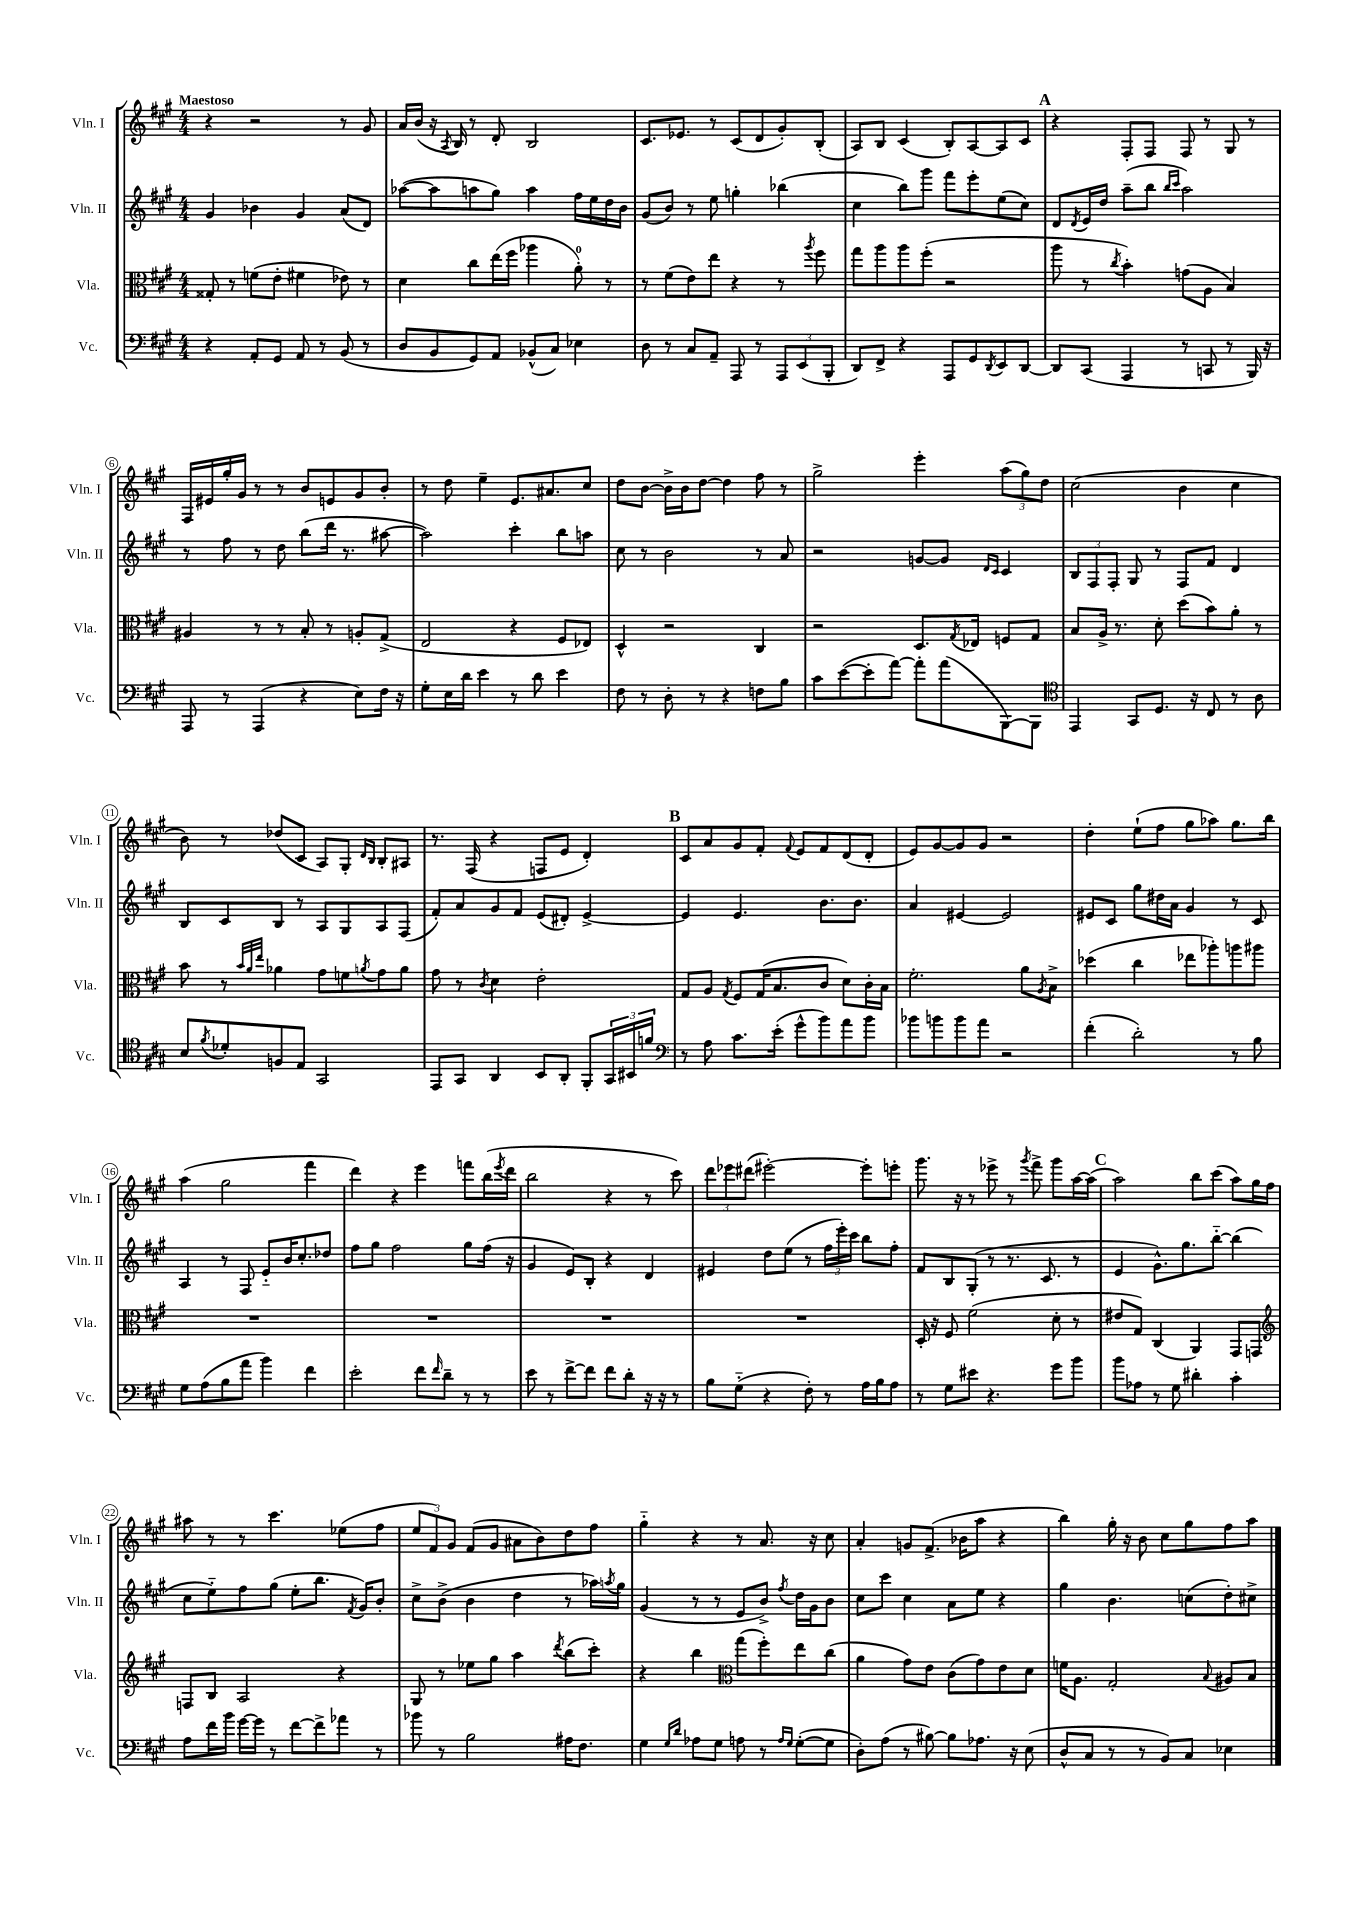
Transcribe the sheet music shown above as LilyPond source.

<<
\new StaffGroup <<
\new Staff = "s0" \with { instrumentName = "Vln. I" shortInstrumentName = "Vln. I" } {
    \clef treble \key a \major \numericTimeSignature \time 4/4 \tempo "Maestoso"
    r4 r2 r8 gis'8 |
    a'16 b'16( r16 \acciaccatura { a8 } b16) r8 d'8-. b2 |
    cis'8. ees'8. r8 cis'8( d'8 gis'8-.) b8-.( |
    a8) b8 cis'4( b8-.) a8~ a8 cis'8 |
    \mark \markup { \bold "A" } r4 fis8-. fis8 fis8 r8 gis8 r8 |
    fis16 eis'16 gis''16-. gis'16 r8 r8 b'8 e'8 gis'8 b'8-. |
    r8 d''8 e''4-- e'8. ais'8. cis''8 |
    d''8 b'8~ b'16-> b'16 d''8~ d''4 fis''8 r8 |
    gis''2-> e'''4-. \tuplet 3/2 { a''8( gis''8) d''8 } |
    cis''2( b'4 cis''4 |
    b'8) r8 des''8( cis'8 a8) gis8-. \grace { d'16 b16 } b8-. ais8 |
    r8. fis16( r4 f8 e'8 d'4-.) |
    \mark \markup { \bold "B" } cis'8 a'8 gis'8 fis'8-. \appoggiatura { fis'8 } e'8 fis'8 d'8( d'8-. |
    e'8) gis'8~ gis'8 gis'8 r2 |
    d''4-. e''8-!( fis''8 gis''8 aes''8) gis''8. b''16 |
    a''4( gis''2 fis'''4 |
    d'''4) r4 e'''4 f'''8 b''16( \acciaccatura { e'''8 } d'''16 |
    b''2 r4 r8 cis'''8) |
    \tuplet 3/2 { d'''8 ees'''8 dis'''8( } eis'''2~-.) eis'''8-. e'''8-. |
    gis'''8. r16 r8 ees'''8-> r8 \acciaccatura { gis'''8 } fis'''8-> gis'''8 a''16~ a''16( |
    \mark \markup { \bold "C" } a''2) b''8 cis'''8( a''8) gis''16 fis''16 |
    ais''8 r8 r8 cis'''4. ees''8( fis''8 |
    \tuplet 3/2 { e''8 fis'8) gis'8 } fis'8( gis'8 ais'8 b'8) d''8 fis''8 |
    gis''4-_ r4 r8 a'8. r16 cis''8 |
    a'4-. g'8 fis'8.->( bes'16 a''8 r4 |
    b''4) gis''16-. r16 b'8 cis''8 gis''8 fis''8 a''8 \bar "|." |
}
\new Staff = "s1" \with { instrumentName = "Vln. II" shortInstrumentName = "Vln. II" } {
    \clef treble \key a \major \numericTimeSignature \time 4/4
    gis'4 bes'4 gis'4 a'8( d'8) |
    aes''8~( aes''8 a''8 gis''8) a''4 fis''16 e''16 d''16 b'16 |
    gis'8( b'8) r8 e''8 g''4-. bes''4( |
    cis''4 b''8) gis'''8 fis'''8 e'''8-. e''8( cis''8) |
    \mark \markup { \bold "A" } d'8 \acciaccatura { d'8 } e'16 d''16 a''8--( b''8 \grace { b''16 cis'''16 } a''2) |
    r8 fis''8 r8 d''8 b''8( d'''16 r8. ais''8~ |
    ais''2) cis'''4-. b''8 a''8 |
    cis''8 r8 b'2 r8 a'8 |
    r2 g'8~ g'8 \grace { d'16 cis'16 } cis'4 |
    \tuplet 3/2 { b8 fis8 fis8-. } gis8 r8 fis8 fis'8 d'4 |
    b8 cis'8 b8 r8 a8 gis8 a8 fis8( |
    fis'8-.) a'8 gis'8 fis'8 e'8( dis'8-.) e'4~-> |
    \mark \markup { \bold "B" } e'4 e'4. b'8. b'8. |
    a'4 eis'4~ eis'2 |
    eis'8 cis'8 gis''8 dis''16 a'16 gis'4 r8 cis'8 |
    a4 r8 fis8 e'8-_ b'16 cis''8.-. des''8 |
    fis''8 gis''8 fis''2 gis''8 fis''16( r16 |
    gis'4 e'8) b8-. r4 d'4 |
    eis'4 d''8 e''8( r8 \tuplet 3/2 { fis''16 e'''16-.) cis'''16 } b''8 fis''8-. |
    fis'8 b8 gis8-.( r8 r8. cis'8. r8 |
    \mark \markup { \bold "C" } e'4 gis'8.-^) gis''8. b''8~-_ b''4( |
    cis''8 e''8-_) fis''8 gis''8( e''8-. b''8. \acciaccatura { fis'8 } gis'16) b'8-. |
    cis''8-> b'8->( b'4 d''4 r8 aes''16) \acciaccatura { a''8 } gis''16 |
    gis'4( r8 r8 e'8 b'8->) \acciaccatura { fis''8 } d''16 gis'16 b'8 |
    cis''8 cis'''8 cis''4 a'8 e''8 r4 |
    gis''4 b'4. c''8( d''8-.) cis''8-> \bar "|." |
}
\new Staff = "s2" \with { instrumentName = "Vla." shortInstrumentName = "Vla." } {
    \clef alto \key a \major \numericTimeSignature \time 4/4
    gisis8-. r8 f'8( e'8-. fis'4 ees'8) r8 |
    d'4 cis''8 e''16( fis''16 aes''4 a'8-0-.) r8 |
    r8 fis'8( e'8) e''8 r4 r8 \acciaccatura { a''8 } fis''8 |
    gis''8 a''8 a''8 fis''8-.( r2 |
    \mark \markup { \bold "A" } a''8 r8 \acciaccatura { cis''8 } b'4-.) g'8( a8 b4) |
    ais4 r8 r8 b8-. r8 a8-. gis8->( |
    e2 r4 fis8 ees8) |
    d4-^ r2 cis4 |
    r2 d8. \acciaccatura { gis8 } ees16 f8 gis8 |
    b8 a16-> r8. d'8-. d''8( b'8) a'8-. r8 |
    b'8 r8 \grace { b'32 a'32 e''32 } aes'4 gis'8 f'8 \acciaccatura { a'8 } gis'8 a'8 |
    gis'8 r8 \acciaccatura { cis'8 } d'4 e'2-. |
    \mark \markup { \bold "B" } gis8 a8 \acciaccatura { gis8 } fis8 gis16( b8. cis'8 d'8) cis'16-. b16 |
    fis'2.-. a'8 \acciaccatura { a8 } b8-> |
    des''4( cis''4 ees''8 aes''8-.) a''8 ais''8 |
    R1 |
    R1 |
    R1 |
    R1 |
    d16-. r16 fis8 fis'2( d'8-. r8 |
    \mark \markup { \bold "C" } eis'8 gis8) cis4( a,4) gis,8 g,8 |
    \clef treble f8 b8 a2 r4 |
    gis8 r8 ees''8 gis''8 a''4 \acciaccatura { d'''8 } b''8( cis'''8-.) |
    r4 b''4 \clef alto gis''8( fis''8-.) e''8 cis''8( |
    a'4 gis'8) e'8 cis'8( gis'8) e'8 d'8 |
    f'16 a8. gis2-. \appoggiatura { b8 } ais8 b8 \bar "|." |
}
\new Staff = "s3" \with { instrumentName = "Vc." shortInstrumentName = "Vc." } {
    \clef bass \key a \major \numericTimeSignature \time 4/4
    r4 a,8-. gis,8 a,8 r8 b,8( r8 |
    d8 b,8 gis,8) a,8 bes,8-^( cis8) ees4 |
    d8 r8 cis8 a,8-- a,,8 r8 \tuplet 3/2 { a,,8 e,8( b,,8-. } |
    d,8) fis,8-> r4 a,,8 gis,8 \acciaccatura { d,8 } e,8 d,8~ |
    \mark \markup { \bold "A" } d,8 cis,8( a,,4 r8 c,8 r8 b,,16) r16 |
    a,,8 r8 a,,4( r4 e8) fis16 r16 |
    gis8-. e16 d'16 e'4 r8 d'8 e'4 |
    fis8 r8 d8-. r8 r4 f8 b8 |
    cis'8 e'8~( e'8-. a'8~) a'8-. a'8( b,,8~) b,,8 |
    \clef tenor e,4 gis,8 d8. r16 cis8 r8 a8 |
    b8 \acciaccatura { fis'8 } des'8-. f8 e8 gis,2 |
    e,8 gis,8 a,4 b,8 a,8-. fis,8-. \tuplet 3/2 { gis,16 bis,16 f'16 } |
    \mark \markup { \bold "B" } \clef bass r8 a8 cis'8. e'16-.( gis'8-^ b'8) a'8 b'8 |
    bes'8 b'8 b'8 a'8 r2 |
    fis'4-.( d'2-.) r8 b8 |
    gis8 a8( b8 a'8 b'4) fis'4 |
    e'2-. fis'8 \grace { fis'16 } d'8-- r8 r8 |
    e'8 r8 fis'8~-> fis'8 fis'8 d'8-. r16 r16 r8 |
    b8 gis8-_( r4 fis8-.) r8 a16 b16 a8 |
    r8 gis8 eis'8 r4. gis'8 b'8 |
    \mark \markup { \bold "C" } b'8 aes8 r8 gis8 dis'4-. cis'4-. |
    a8 fis'16 b'16 gis'16~ gis'16 r8 fis'8~ fis'8-> aes'8 r8 |
    bes'8 r8 b2 ais16 fis8. |
    gis4 \grace { gis16 d'16 } aes8 gis8 a8 r8 \grace { a16 gis16 } gis8~-.( gis8 |
    d8-.) a8( r8 bis8~) bis8 aes8. r16 e8( |
    d8-^ cis8 r8 r8 b,8) cis8 ees4 \bar "|." |
}
>>
>>
\layout { \context { \Score \override BarNumber.stencil = #(make-stencil-circler 0.1 0.3 ly:text-interface::print) } }
